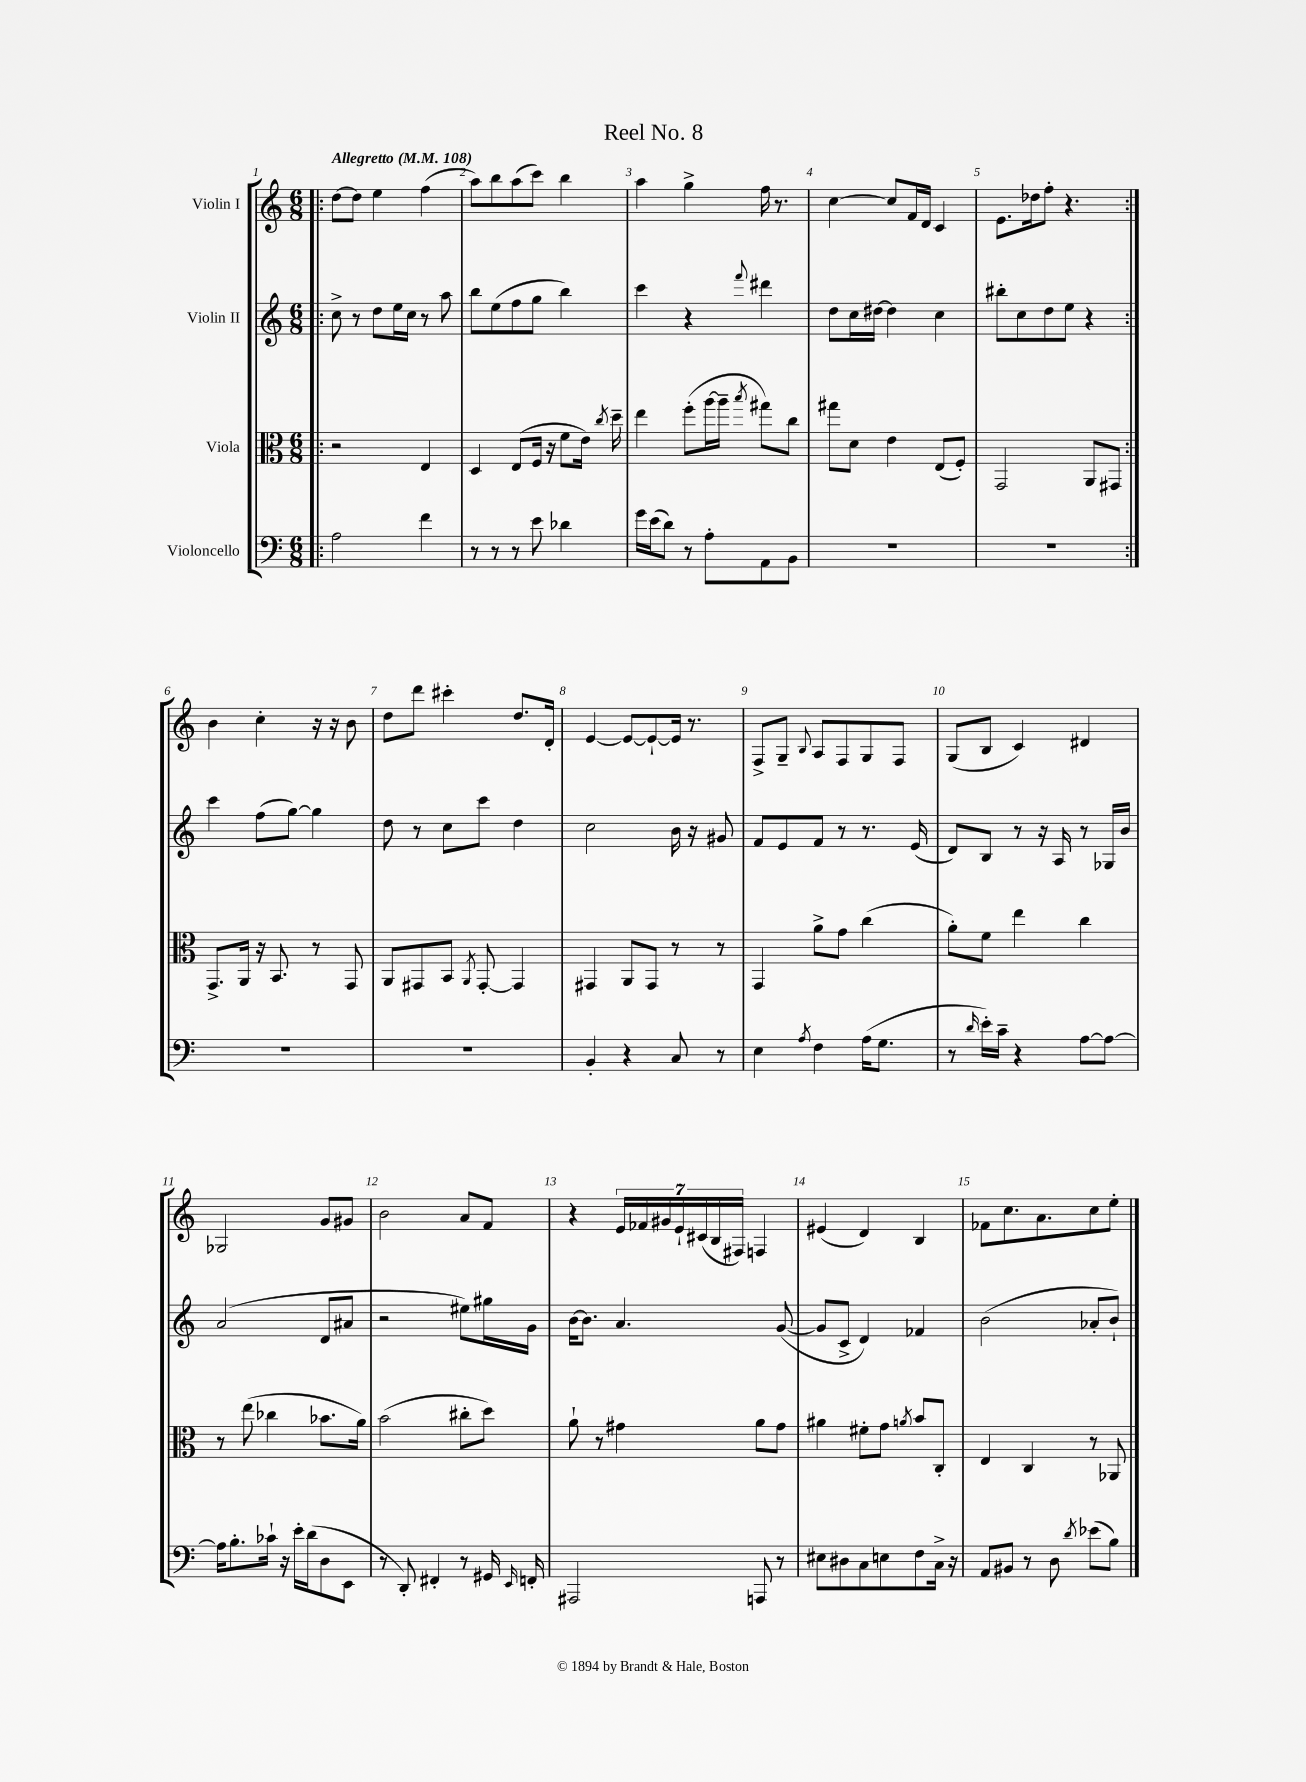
\header { title = "Reel No. 8" }
<<
\new StaffGroup <<
\new Staff = "s0" \with { instrumentName = "Violin I" } {
    \clef treble \key c \major \numericTimeSignature \time 6/8 \tempo "Allegretto" 4 = 108
    \autoBeamOff \repeat volta 2 { \bar ".|:" d''8[~ d''8] e''4 f''4( |
    a''8[) b''8 a''8( c'''8]) b''4 |
    a''4 g''4-> f''16 r8. |
    c''4~ c''8[ f'16 d'16] c'4 |
    e'8.[ des''16 f''8]-. r4. | }
    b'4 c''4-. r16 r16 b'8 |
    d''8[ d'''8] cis'''4-. d''8.[ d'16]-. |
    e'4~ e'8[~ e'8~-! e'16] r8. |
    f8[-> g8]-- \appoggiatura { b8 } a8[ f8 g8 f8] |
    g8[( b8] c'4) dis'4 |
    ges2 g'8[ gis'8] |
    b'2 a'8[ f'8] |
    r4 \tuplet 7/4 { e'16[ fes'16 gis'16 e'16-! cis'16( b16 fis16]) } f4 |
    eis'4( d'4) b4 |
    fes'8[ c''8. a'8. c''8 e''8]-. \bar "|." |
}
\new Staff = "s1" \with { instrumentName = "Violin II" } {
    \clef treble \key c \major \numericTimeSignature \time 6/8
    \autoBeamOff \repeat volta 2 { \bar ".|:" c''8-> r8 d''8[ e''16 c''16] r8 a''8 |
    b''8[ e''8( f''8 g''8] b''4) |
    c'''4 r4 \appoggiatura { f'''8 } dis'''4 |
    d''8[ c''16 dis''16]~ dis''4 c''4 |
    bis''8[-. c''8 d''8 e''8] r4 | }
    c'''4 f''8[( g''8]~) g''4 |
    d''8 r8 c''8[ c'''8] d''4 |
    c''2 b'16 r16 gis'8 |
    f'8[ e'8 f'8] r8 r8. e'16( |
    d'8[) b8] r8 r16 a16 r8 ges16[ b'16] |
    a'2( d'8[ ais'8] |
    r2 eis''8[) gis''16 g'16] |
    b'16[~ b'8.] a'4. g'8~( |
    g'8[ c'8]-> d'4) fes'4 |
    b'2( aes'8[-. b'8]-!) \bar "|." |
}
\new Staff = "s2" \with { instrumentName = "Viola" } {
    \clef alto \key c \major \numericTimeSignature \time 6/8
    \autoBeamOff \repeat volta 2 { \bar ".|:" r2 e4 |
    d4 e8[( f16] r16 f'8[ e'16]) \acciaccatura { c''8 } d''16-- |
    e''4 f''8[-.( a''16~ a''16]-- \acciaccatura { b''8 } gis''8[) c''8] |
    gis''8[ d'8] e'4 e8[( f8]-.) |
    g,2 a,8[ gis,8] | }
    g,8.[-> a,16] r16 b,8. r8 g,8 |
    a,8[ gis,8 b,8] \acciaccatura { a,8 } gis,8~-. gis,4 |
    gis,4 a,8[ gis,8] r8 r8 |
    g,4 a'8[-> g'8] c''4( |
    a'8[-.) f'8] e''4 c''4 |
    r8 e''8( ces''4 bes'8.[ a'16]) |
    b'2( cis''8[-. d''8]) |
    a'8-! r8 gis'4 a'8[ gis'8] |
    ais'4 fis'8[-. g'8] \acciaccatura { a'8 } b'8[ c8]-. |
    e4 c4 r8 aes,8 \bar "|." |
}
\new Staff = "s3" \with { instrumentName = "Violoncello" } {
    \clef bass \key c \major \numericTimeSignature \time 6/8
    \autoBeamOff \repeat volta 2 { \bar ".|:" a2 f'4 |
    r8 r8 r8 e'8 des'4 |
    g'16[ e'16( d'8]) r8 a8[-. a,8 b,8] |
    R2. |
    R2. | }
    R2. |
    R2. |
    b,4-. r4 c8 r8 |
    e4 \acciaccatura { a8 } f4 a16[( g8.] |
    r8 \grace { d'16 } e'16[-.) c'16]-- r4 a8[~ a8]~ |
    a16[ b8.-. ces'16]-! r16 e'16[-. d'16( d8 e,8] |
    r8 d,8-.) fis,4-. r8 gis,16 \grace { e,16 } f,16-. |
    ais,,2 a,,8 r8 |
    eis8[ dis8 c8 e8 f8 c16]-> r16 |
    a,8[ bis,8] r8 d8 \acciaccatura { d'8 } ees'8[( b8]) \bar "|." |
}
>>
>>
\layout { \context { \Score \override BarNumber.break-visibility = ##(#f #t #t) barNumberVisibility = #all-bar-numbers-visible } }
